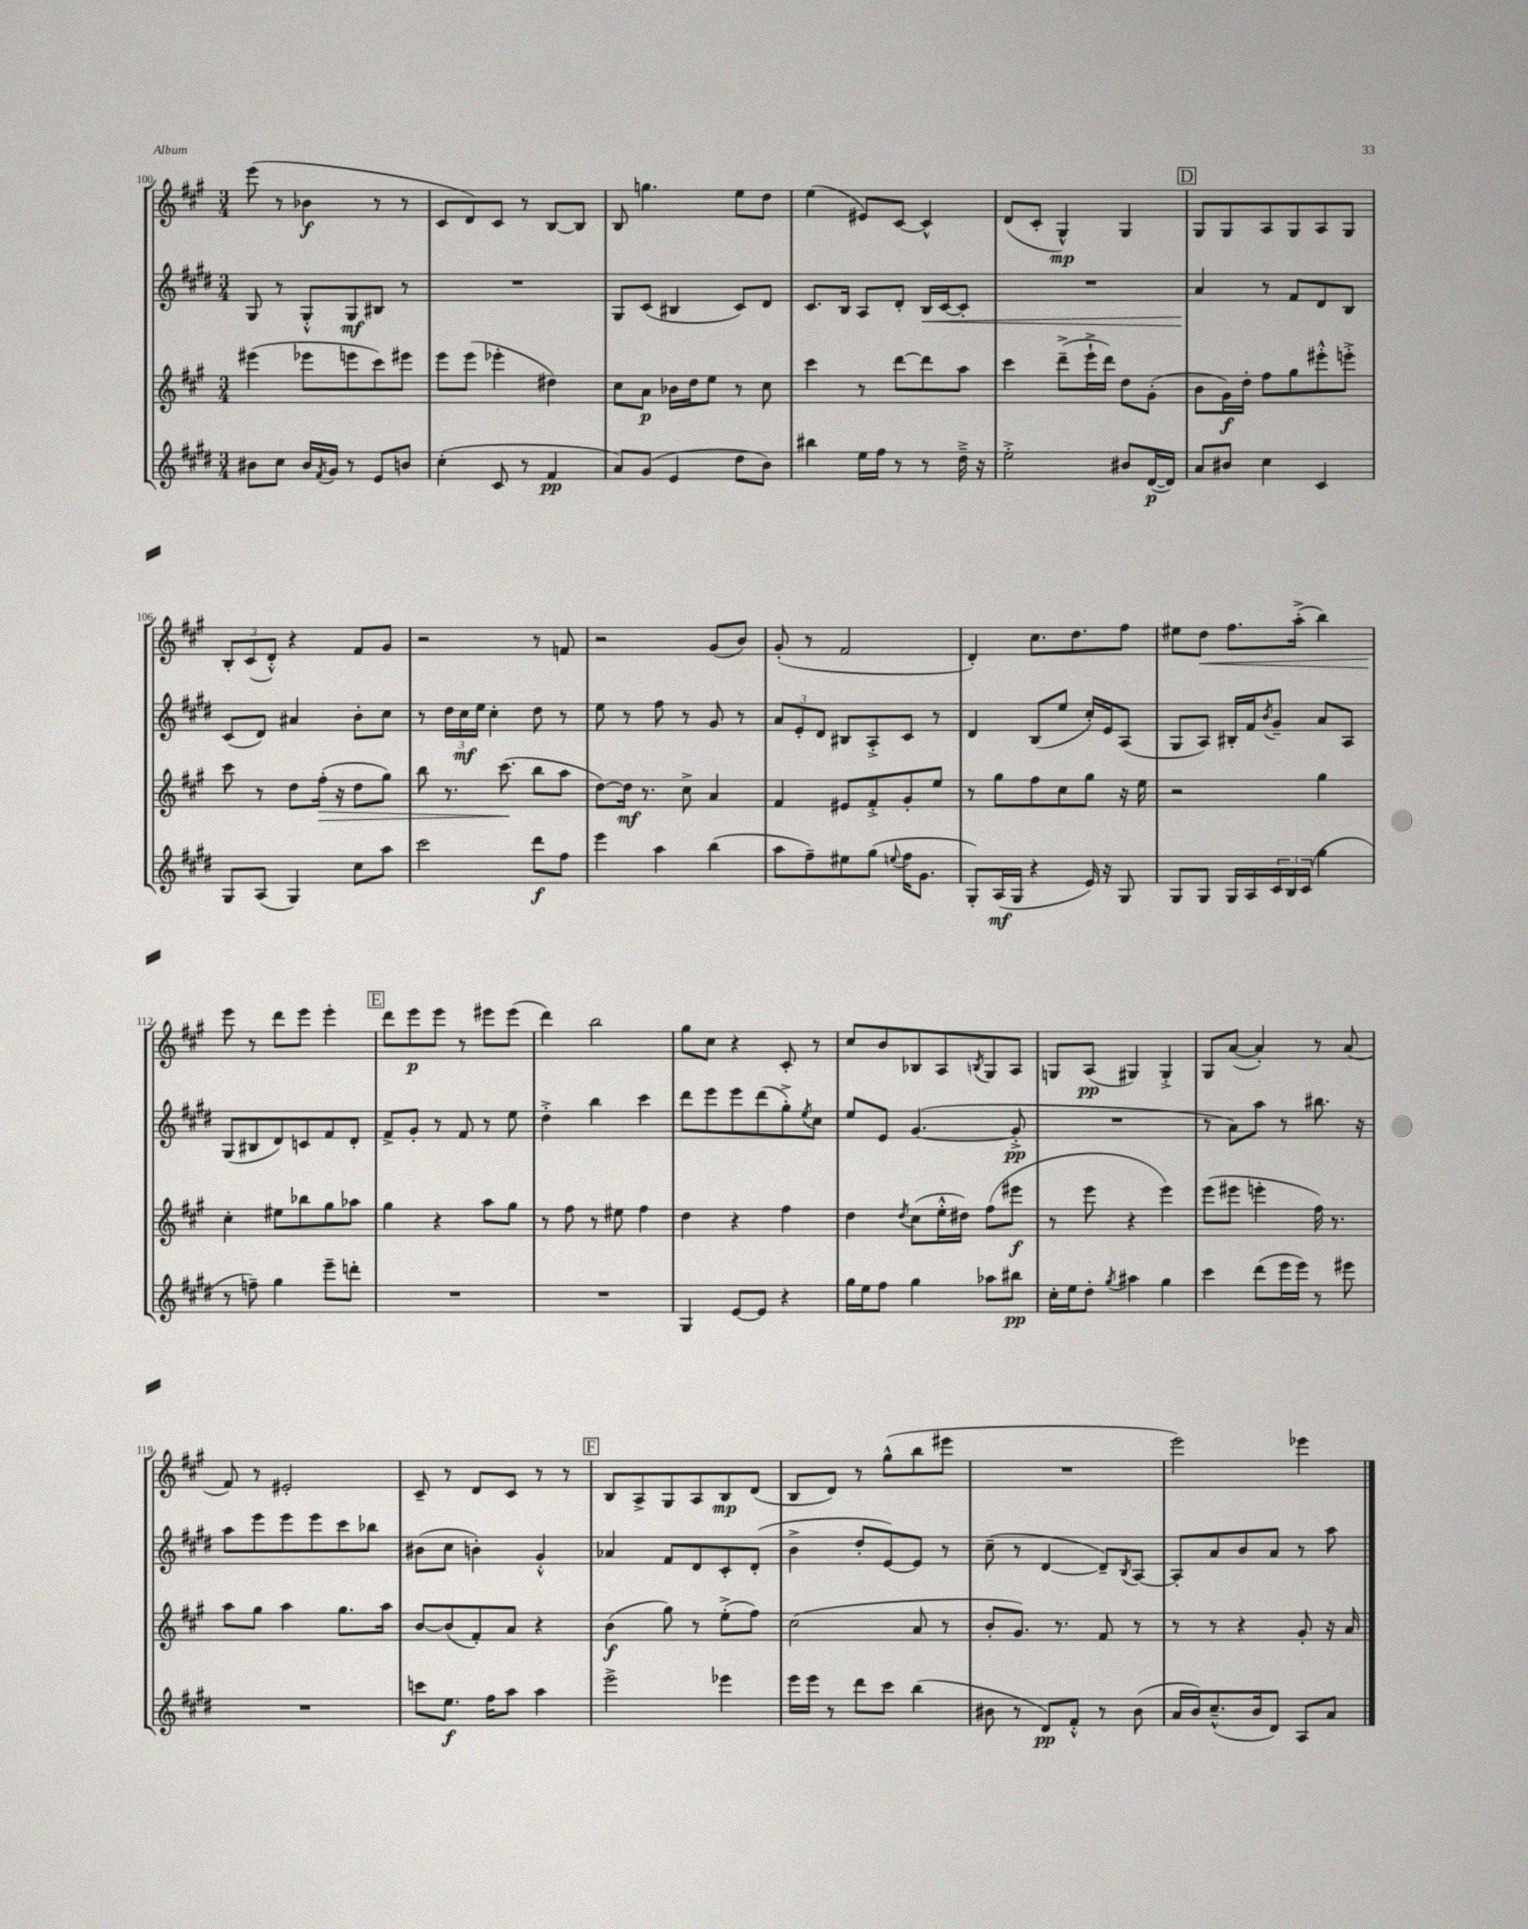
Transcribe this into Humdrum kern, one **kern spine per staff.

**kern	**kern	**kern	**kern
*staff4	*staff3	*staff2	*staff1
*clefG2	*clefG2	*clefG2	*clefG2
*k[f#c#g#d#]	*k[f#c#g#]	*k[f#c#g#d#]	*k[f#c#g#]
*M3/4	*M3/4	*M3/4	*M3/4
8b#	(4eee#	8G#	(8eee
8cc#	.	8r	8r
16b#	8eee-	8G#'^^	4b-
8qf#	.	.	.
16g#	.	.	.
8r	8eee	8G#	.
8e	8ccc#)	8B#	8r
8b	8eee#	8r	8r
=	=	=	=
(4cc#'	8eee	2.r	8c#
.	(8eee	.	8d)
8c#	4eee-'	.	8c#
8r	.	.	8r
4f#	4dd#)	.	[8B
.	.	.	8B]
=	=	=	=
8a)	8cc#	8G#	8B
(8g#	8a	(8c#	4.gg
4e	16b-	4B#	.
.	16dd	.	.
.	8ee	.	.
8dd#	8r	8c#)	8ee
8b)	8cc#	8d#	8dd
=	=	=	=
4bb#	4ccc#	8.c#	(4ee
.	.	16B	.
16ee	8r	8A	8e#)
16ff#	.	.	.
8r	[8ddd	8d#'	[8c#
8r	8ddd]	16B	4c#^^]
.	.	[16c#	.
16dd#~^	8aa	8c#']	.
16r	.	.	.
=	=	=	=
2ee'^	4ccc#	2.r	(8d
.	.	.	8c#'
.	(8ddd~^	.	4G#^^)
.	16eee`^	.	.
.	16ddd)	.	.
8b#	8dd	.	4G#
([16d#	(8g#'	.	.
16d#])	.	.	.
=	=	=	=
8a	8b	4a	8G#
8b#	16g#)	.	8G#
.	16dd'	.	.
4cc#	8ff#	8r	8A
.	8gg#	8f#	8G#
4c#	8eee#'^^	8d#	8A
.	8eee'^	8B	8G#
=	=	=	=
8G#	8ccc#	(8c#	12B'
.	.	.	(12c#
(8A	8r	8d#)	.
.	.	.	12d'^^)
4G#)	8dd	4a#	4r
.	(16ff#'	.	.
.	16r	.	.
8cc#	8dd	8b'	8f#
8aa	8gg#)	8cc#	8g#
=	=	=	=
2ccc#	8bb	8r	2r
.	8.r	24dd#	.
.	.	24cc#	.
.	.	24ee	.
.	.	4cc#'	.
.	(8.ccc#	.	.
8ddd#	8bb	8dd#	8r
8ff#	8aa	8r	8f
=	=	=	=
4eee	[8dd)	8ee	2r
.	16dd]	8r	.
.	8.r	.	.
4aa	.	8ff#	.
.	8cc#^	8r	.
(4bb	4a	8g#	(8g#
.	.	8r	8b)
=	=	=	=
8aa	4f#	12a	(8g#'
.	.	12e'	.
8ff#~)	.	.	8r
.	.	12d#	.
8ee#	8e#	8B#	2f#
(8gg#	8f#'^	8A'^	.
8qqee	.	.	.
16ff#	8g#'	8c#	.
8.g#	.	.	.
.	8ee	8r	.
=	=	=	=
8G#')	8r	4d#	4d')
(16A	8gg#	.	.
16G#	.	.	.
4r	8ff#	(8B	8.cc#
.	8cc#	8ee	.
.	.	.	8.dd
16e)	8gg#	16cc#')	.
16r	.	16e	.
8G#	16r	(8A	8ff#
.	16ee	.	.
=	=	=	=
8G#	2r	8G#	8ee#
8G#	.	8A)	8dd
16G#	.	16B#'	8.ff#
16A	.	16f#	.
.	.	8qb	.
24c#	.	8g#~	.
24B	.	.	.
.	.	.	(16aa'^
(24c#	.	.	.
4gg#	4gg#	8a	4bb)
.	.	8A	.
=	=	=	=
8r	4cc#'	(8G#	8eee
8ff~)	.	8B#	8r
4gg#	8ee#	8d#)	8ddd
.	8bb-	8c	8eee
8eee~	8gg#	8f#	4eee'
8ddd'	8aa-	8d#'	.
=	=	=	=
2.r	4gg#	8f#^	8ddd
.	.	8g#'	8eee
.	4r	8r	8eee
.	.	8f#	8r
.	8aa	8r	8eee#
.	8gg#	8ee	(8eee#
=	=	=	=
2.r	8r	4dd#'^	4ddd)
.	8ff#	.	.
.	8r	4bb	2bb
.	8ee#	.	.
.	4ff#	4ccc#	.
=	=	=	=
4G#	4dd	8ddd#	8gg#
.	.	8eee	8cc#
[8e	4r	8eee	4r
8e]	.	(8ddd#	.
4r	4ff#	8gg#'^)	8c#'
.	.	8qee	.
.	.	8cc#	8r
=	=	=	=
16gg#	4dd	8ee	8cc#
16ee	.	.	.
8ff#	.	8e	8b
.	8qdd	.	.
4gg#	(8cc#	([4.g#	8B-
.	16ee'^^	.	8A
.	16dd#)	.	.
.	.	.	8qB
8aa-	(8ff#	.	8G#
8bb#	8eee#	8g#'^]	8A
=	=	=	=
16cc#'	8r	2.r	8G
16ee	.	.	.
8dd#'	8eee	.	(8A
8qgg#	.	.	.
4aa#	4r	.	4G#)
4gg#	4eee)	.	4G#'^
=	=	=	=
4ccc#	(8eee	8r	8G#
.	8eee#	8a)	([8a
(8ddd#	4eee'	8aa	4a'])
16eee	.	8r	.
16eee)	.	.	.
8r	16ff#)	8.bb#	8r
.	8.r	.	.
8eee#	.	.	(8a
.	.	16r	.
=	=	=	=
2.r	8aa	8aa	8f#)
.	8gg#	8eee	8r
.	4aa	8eee	2e#'
.	.	8eee	.
.	8.gg#	8ccc#	.
.	.	8bb-	.
.	16aa	.	.
=	=	=	=
8ccc	[8b	(8b#	8c#~
8.ee	(8b]	8cc#	8r
.	8f#')	4b')	8d
16ff#	.	.	.
8aa	8a	.	8c#
4aa	4r	4g#'^^	8r
.	.	.	8r
=	=	=	=
2eee^	(4b	4a-	8B
.	.	.	8A^
.	8gg#)	8f#	8G#
.	8r	8d#	8A
4eee-	(8ee'^	8c#'	8B
.	8ff#)	(8d#'	(8d
=	=	=	=
16eee	(2cc#	4b^	8B
16eee	.	.	.
8r	.	.	8d)
8ddd#	.	8dd#'	8r
8ccc#	.	[8e)	(8gg#^^
(4bb	8a	8e]	8bb
.	8r	8r	8eee#
=	=	=	=
8b#	8b'	(8cc#~	2.r
8r	8.g#)	8r	.
8d#)	.	[4d#	.
.	8.r	.	.
8f#'^^	.	.	.
8r	8f#	8d#~])	.
.	.	8qB	.
(8b#	8r	[8A	.
=	=	=	=
16a	8r	8A']	2eee)
16b)	.	.	.
(8.cc#~^^	8r	8a	.
.	4r	8b	.
16b	.	.	.
8d#)	.	8a	.
8A	8g#'	8r	4eee-
8a	16r	8aa	.
.	16a	.	.
==	==	==	==
*-	*-	*-	*-
